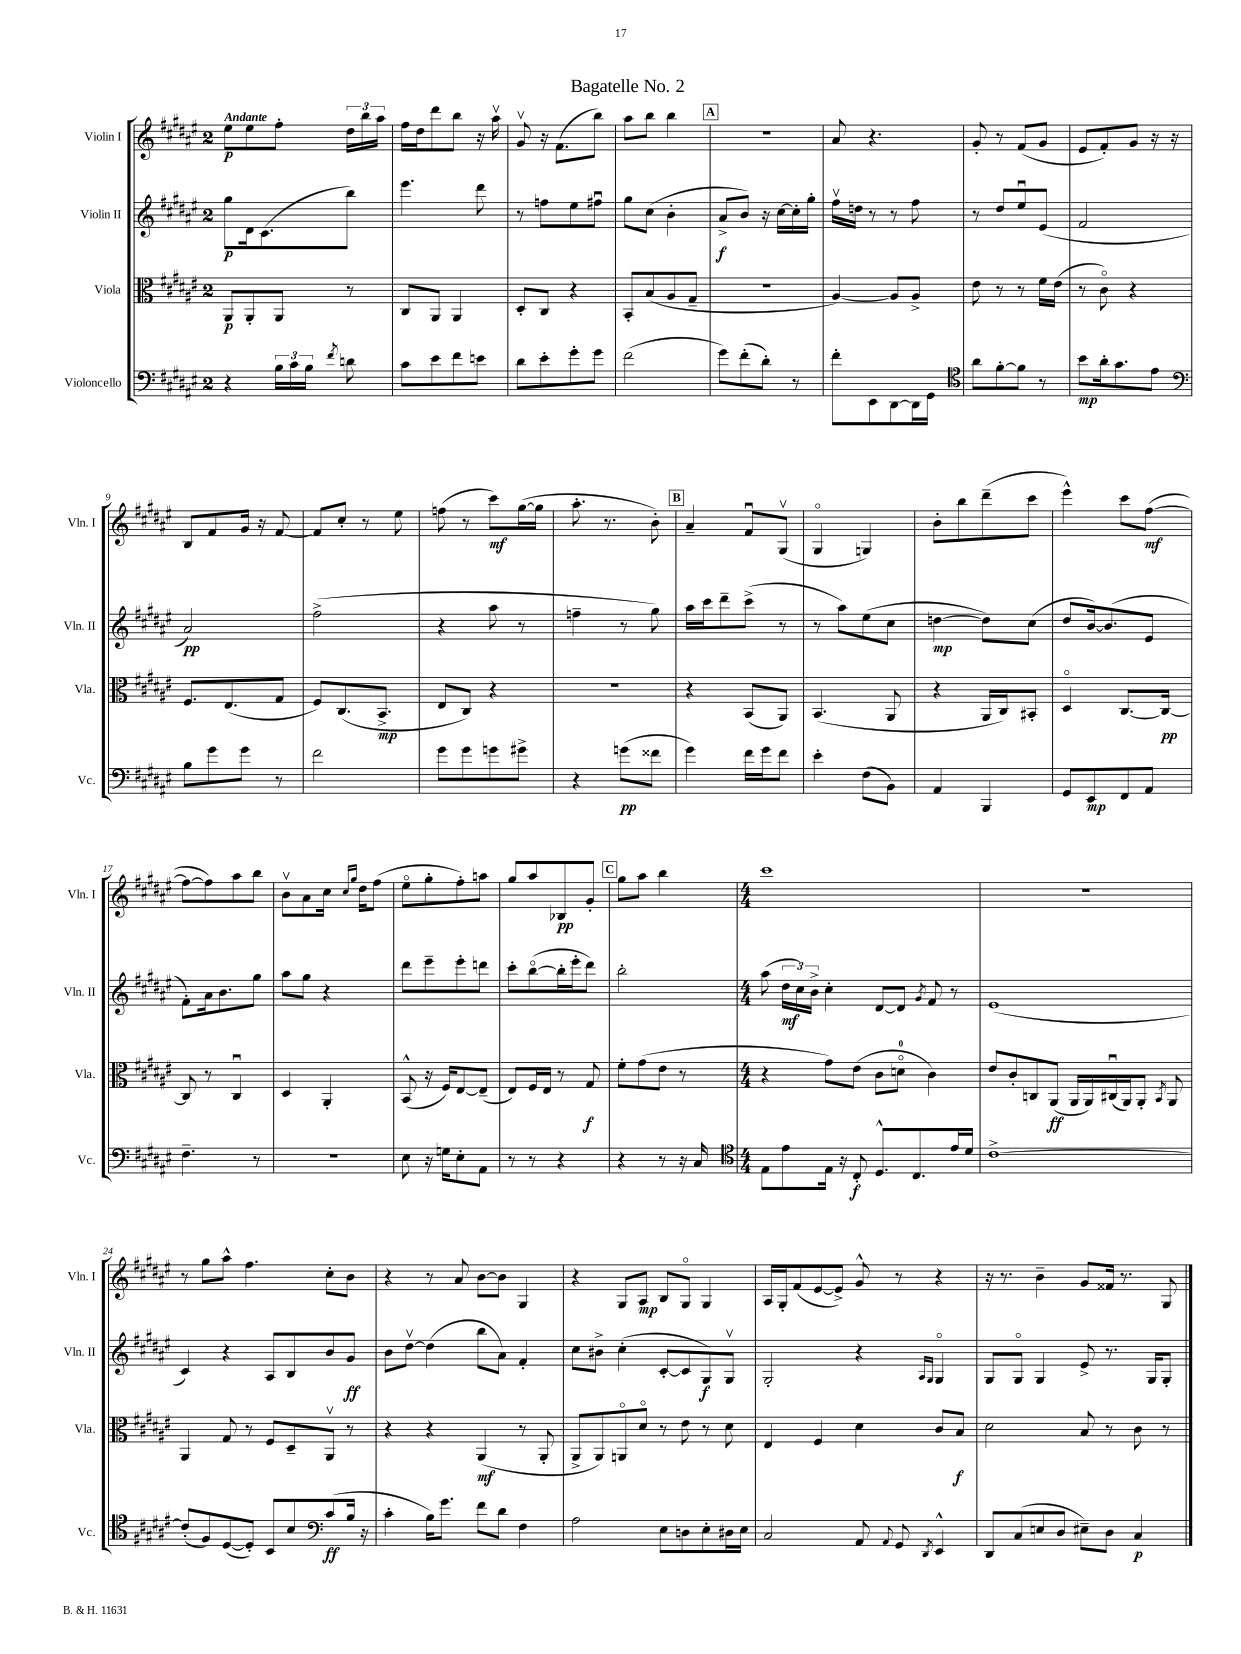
\header { title = "Bagatelle No. 2" }
<<
\new StaffGroup <<
\new Staff = "s0" \with { instrumentName = "Violin I" shortInstrumentName = "Vln. I" } {
    \clef treble \key fis \major \once \override Staff.TimeSignature.style = #'single-digit \time 2/4 \tempo "Andante"
    \autoBeamOff eis''8[\p eis''8 fis''8]-. \tuplet 3/2 { dis''16[ b''16 ais''16] } |
    fis''16[ dis''16 dis'''8 b''8] r16 ais''16\upbow |
    gis'8\upbow r16 fis'8.[( b''8]) |
    ais''8[ b''8] b''4 |
    \mark \markup { \box "A" } R2 |
    ais'8 r4. |
    gis'8-. r8 fis'8[( gis'8] |
    eis'8[ fis'8-.) gis'8] r16 r16 |
    b8[ fis'8 gis'16] r16 fis'8~ |
    fis'8[ cis''8]-. r8 eis''8 |
    f''8( r8 cis'''8[\mf) gis''16~( gis''16] |
    ais''8.-. r8. b'8-.) |
    \mark \markup { \box "B" } ais'4-- fis'8[\downbow gis8]\upbow( |
    gis4\flageolet g4) |
    b'8[-. b''8 dis'''8--( cis'''8] |
    eis'''4-^) cis'''8[ fis''8]~\mf( |
    fis''8[~ fis''8) ais''8 b''8] |
    b'8[\upbow ais'8 cis''16] \grace { cis''16[ gis''16] } dis''16[ fis''8]( |
    eis''8[\flageolet gis''8-. fis''8-.) a''8] |
    gis''8[ ais''8 bes8\pp gis'8]-. |
    \mark \markup { \box "C" } gis''8[ ais''8] b''4 |
    \numericTimeSignature \time 4/4 cis'''1 |
    R1 |
    r8 gis''8[ ais''8]-^ fis''4. cis''8[-. b'8] |
    r4 r8 ais'8 b'8[~ b'8] gis4 |
    r4 gis8[ ais8]\mp b8[ gis8]\flageolet gis4 |
    ais16[ gis16-. fis'8( eis'8~ eis'8]->) gis'8-^ r8 r4 |
    r16 r8. b'4-- gis'8[ fisis'16] r8. gis8 \bar "|." |
}
\new Staff = "s1" \with { instrumentName = "Violin II" shortInstrumentName = "Vln. II" } {
    \clef treble \key fis \major \once \override Staff.TimeSignature.style = #'single-digit \time 2/4
    \autoBeamOff gis''8[\p dis'16 cis'8.( b''8]) |
    eis'''4. dis'''8 |
    r8 f''8[ eis''8 fis''8]\downbow |
    gis''8[ cis''8]( b'4-. |
    \mark \markup { \box "A" } ais'8[->\f b'8]) r16 cis''16[~ cis''16-. gis''16]-. |
    fis''16[\upbow d''16] r8 r8 fis''8 |
    r8 dis''8[ eis''8\downbow eis'8]( |
    fis'2 |
    ais'2\pp) |
    fis''2->( |
    r4 ais''8 r8 |
    f''4-- r8 gis''8) |
    \mark \markup { \box "B" } ais''16[ cis'''16 dis'''8-- cis'''8]->( r8 |
    r8 ais''8[) eis''8( cis''8] |
    d''4~\mp d''8[) cis''8]( |
    dis''8[ b'16~) b'8.( eis'8] |
    fis'8[-.) ais'16 b'8. gis''8] |
    ais''8[ gis''8] r4 |
    dis'''8[ eis'''8-- eis'''8-. d'''8] |
    cis'''8[-. b''8~\flageolet( b''16-. eis'''16-. dis'''8]) |
    \mark \markup { \box "C" } b''2-. |
    \numericTimeSignature \time 4/4 ais''8( \tuplet 3/2 { dis''16[\mf cis''16) b'16]-> } cis''4-. dis'8[~ dis'8] \acciaccatura { gis'8 } fis'8 r8 |
    eis'1( |
    cis'4) r4 ais8[ b8 b'8 gis'8]\ff |
    b'8[ dis''8]~\upbow dis''4( b''8[ ais'8]) fis'4-. |
    cis''8[ bis'8]-> cis''4-.( cis'8[~-. cis'8 gis8\f) gis8]\upbow |
    gis2-. r4 \grace { ais16[ gis16] } gis4\flageolet |
    gis8[ gis8]\flageolet gis4 eis'8-> r8. gis16[ gis8]-. \bar "|." |
}
\new Staff = "s2" \with { instrumentName = "Viola" shortInstrumentName = "Vla." } {
    \clef alto \key fis \major \once \override Staff.TimeSignature.style = #'single-digit \time 2/4
    \autoBeamOff ais,8[\p ais,8-. ais,8] r8 |
    cis8[ ais,8] ais,4 |
    dis8[-. cis8] r4 |
    b,8[-. b8( ais8 gis8]-- |
    \mark \markup { \box "A" } R2 |
    ais4~) ais8[ ais8]-> |
    eis'8 r8 r8 fis'16[ eis'16]( |
    r8 cis'8\flageolet) r4 |
    fis8.[ eis8.( gis8] |
    fis8[) cis8.( b,8.]->\mp |
    eis8[ cis8]) r4 |
    r2 |
    \mark \markup { \box "B" } r4 b,8[( ais,8]) |
    b,4.( ais,8 |
    r4 ais,16[ cis16) bis,8]-. |
    dis4\flageolet cis8.[~ cis16]~\pp |
    cis8 r8 cis4\downbow |
    dis4 ais,4-. |
    b,8-^( r16 fis16[) eis8~ eis8]--( |
    eis8[) fis16 eis16] r8 gis8\f |
    \mark \markup { \box "C" } fis'8[-. gis'8( eis'8] r8 |
    \numericTimeSignature \time 4/4 r4 gis'8[) eis'8]( cis'8[ d'8]-0\flageolet cis'4) |
    eis'8[ cis'8-. c8 ais,8]\ff( ais,16[ ais,16) cis16\downbow( ais,16) ais,8]-. \acciaccatura { b,8 } ais,8 |
    ais,4 gis8 r8 fis8[ dis8-- ais,8]\upbow r8 |
    r4 r4 ais,4\mf( r8 ais,8-. |
    ais,8[-> ais,8) a,8\flageolet dis'8]\flageolet r8 eis'8 r8 dis'8 |
    eis4 fis4 dis'4 cis'8[ b8]\f |
    dis'2 b8 r8 cis'8 r8 \bar "|." |
}
\new Staff = "s3" \with { instrumentName = "Violoncello" shortInstrumentName = "Vc." } {
    \clef bass \key fis \major \once \override Staff.TimeSignature.style = #'single-digit \time 2/4
    \autoBeamOff r4 \tuplet 3/2 { b16[ cis'16 b16] } \acciaccatura { fis'8 } d'8 |
    cis'8[ eis'8 fis'8 e'8] |
    dis'8[ eis'8-. gis'8-. gis'8] |
    fis'2( |
    \mark \markup { \box "A" } gis'8[) fis'8-.( dis'8]-.) r8 |
    fis'8[-. eis,8 dis,8~ dis,16 gis,16] |
    \clef tenor ais'8[ fis'8~-. fis'8] r8 |
    b'8[\mp ais'16-. gis'8. eis'8] |
    \clef bass b8[ gis'8 gis'8] r8 |
    fis'2 |
    gis'8[ gis'8 g'8 gis'8]-> |
    r4 g'8[\pp( fisis'8] |
    \mark \markup { \box "B" } gis'4) fis'16[ gis'16 fis'8] |
    eis'4-. fis8[( b,8]) |
    ais,4 b,,4 |
    gis,8[ eis,8\mp fis,8 ais,8] |
    fis4.-- r8 |
    r2 |
    eis8 r16 g16[ eis8-. ais,8] |
    r8 r8 r4 |
    \mark \markup { \box "C" } r4 r8 r16 cis16 |
    \numericTimeSignature \time 4/4 \clef tenor eis8[ eis'8 eis16] r16 cis8-.\f dis8.[-^ cis8. eis'16 dis'16] |
    cis'1~-> |
    cis'8[-.( fis8) dis8~( dis8]-.) b,8[ b8 cis'8\ff( b16] r16 |
    \clef bass cis'4-. b16[) gis'8.] fis'8[ dis'8] fis4 |
    ais2 eis8[ d8 eis8-. dis16 eis16] |
    cis2 ais,8 \appoggiatura { ais,8 } gis,8 \acciaccatura { dis,8 } eis,4-^ |
    dis,8[ cis8( e8 dis8] eis8[--) dis8] cis4\p \bar "|." |
}
>>
>>
